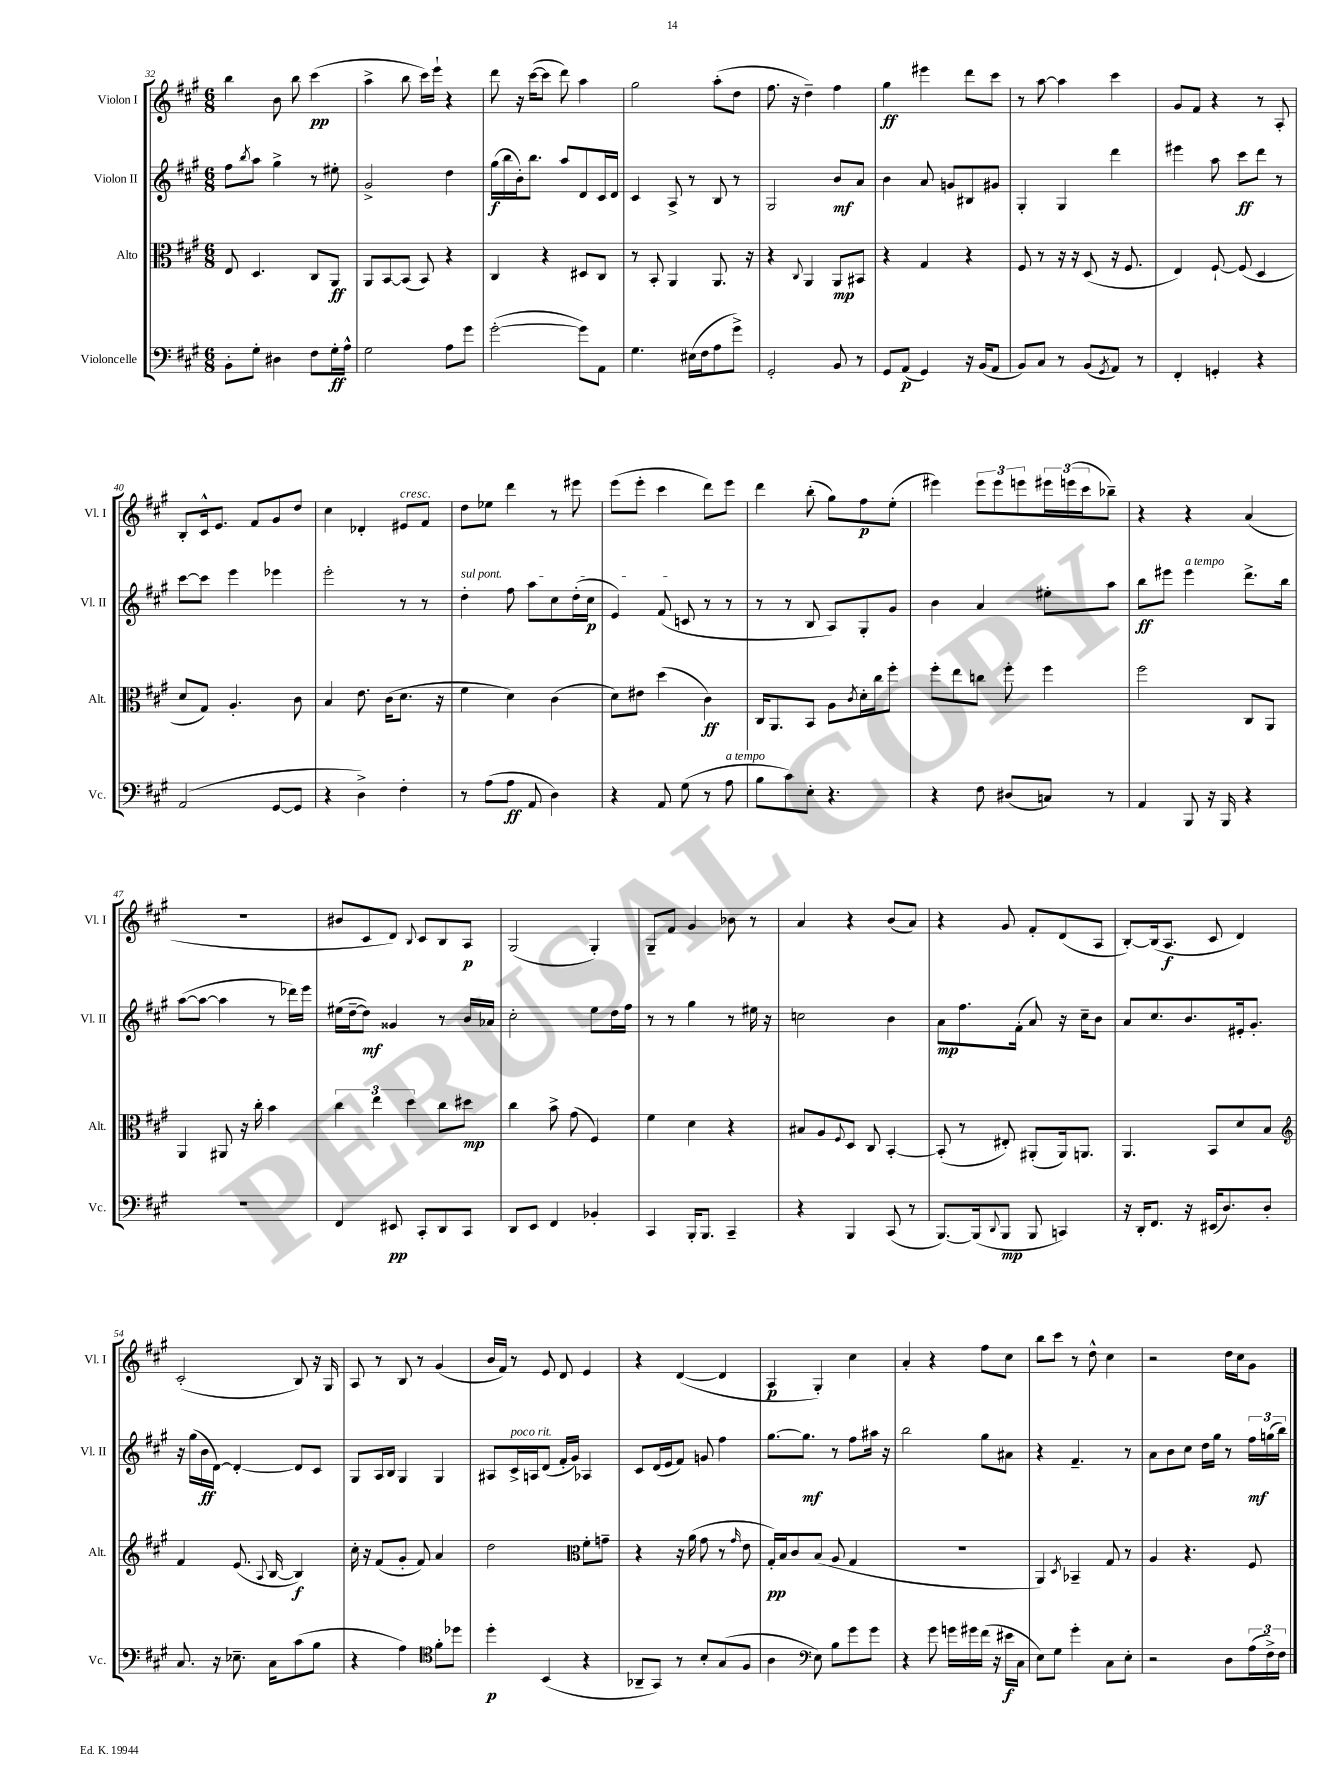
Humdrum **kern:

**kern	**dynam	**kern	**dynam	**kern	**dynam	**kern	**dynam
*part4	*part4	*part3	*part3	*part2	*part2	*part1	*part1
*staff4	*staff4	*staff3	*staff3	*staff2	*staff2	*staff1	*staff1
*I"Violoncelle	*	*I"Alto	*	*I"Violon II	*	*I"Violon I	*
*I'Vc.	*	*I'Alt.	*	*I'Vl. II	*	*I'Vl. I	*
*clefF4	*	*clefC3	*	*clefG2	*	*clefG2	*
*k[f#c#g#]	*	*k[f#c#g#]	*	*k[f#c#g#]	*	*k[f#c#g#]	*
*M6/8	*	*M6/8	*	*M6/8	*	*M6/8	*
=32	=32	=32	=32	=32	=32	=32	=32
8BB'\L	.	8E/	.	8ff#\L	.	4bb\	.
.	.	.	.	8qbb/	.	.	.
8G#'\J	.	4.D/	.	8aa\J	.	.	.
4D#X\	.	.	.	4gg#^\	.	8b\	.
.	.	.	.	.	.	8bb\	.
8F#\L	.	8C#/L	.	8r	.	(4ccc#\	pp
16G#'\L	ff	8AA/J	ff	8ee#X'\	.	.	.
16A^^\JJ	.	.	.	.	.	.	.
=33	=33	=33	=33	=33	=33	=33	=33
2G#\	.	8AA/L	.	2g#^/	.	4aa^\	.
.	.	[8BB/	.	.	.	.	.
.	.	(8BB/J]	.	.	.	8bb\	.
.	.	8BB/)	.	.	.	16ccc#\LL)	.
.	.	.	.	.	.	16eee`\JJ	.
8A\L	.	4r	.	4dd\	.	4r	.
8g#\J	.	.	.	.	.	.	.
=34	=34	=34	=34	=34	=34	=34	=34
([2g#'\	.	4C#/	.	(16gg#\LL	f	8ddd\	.
.	.	.	.	16bb\	.	.	.
.	.	.	.	16b'\J)	.	16r	.
.	.	.	.	8.bb\J	.	([16ccc#\KL	.
.	.	4r	.	.	.	8ccc#\J]	.
.	.	.	.	8aa/L	.	8ddd\)	.
8g#\L])	.	8D#X/L	.	8d/	.	4aa\	.
8AA\J	.	8C#/J	.	16c#/L	.	.	.
.	.	.	.	16d/JJ	.	.	.
=35	=35	=35	=35	=35	=35	=35	=35
4.G#\	.	8r	.	4c#/	.	2gg#\	.
.	.	8BB'/	.	.	.	.	.
.	.	4AA/	.	8A^/	.	.	.
(16E#X\LL	.	.	.	8r	.	.	.
16F#\J	.	.	.	.	.	.	.
8A\	.	8.AA/	.	8B/	.	(8aa'\L	.
8g#^\J)	.	.	.	8r	.	8dd\J	.
.	.	16r	.	.	.	.	.
=36	=36	=36	=36	=36	=36	=36	=36
2GG#'/	.	4r	.	2G#/	.	8.ff#\	.
.	.	.	.	.	.	16r	.
.	.	8qqC#/	.	.	.	.	.
.	.	4AA/	.	.	.	4dd~\)	.
8BB/	.	8AA/L	mp	8b/L	mf	4ff#\	.
8r	.	8BB#X/J	.	8a/J	.	.	.
=37	=37	=37	=37	=37	=37	=37	=37
8GG#/L	.	4r	.	4b\	.	4gg#\	ff
(8AA/J	p	.	.	.	.	.	.
4GG#/)	.	4G#/	.	8a/	.	4eee#X\	.
.	.	.	.	8gn/L	.	.	.
16r	.	4r	.	8B#X/	.	8ddd\L	.
(16BB/KL	.	.	.	.	.	.	.
8AA/J	.	.	.	8g#X/J	.	8ccc#\J	.
=38	=38	=38	=38	=38	=38	=38	=38
8BB/L)	.	8F#/	.	4G#'/	.	8r	.
8C#/J	.	8r	.	.	.	[8aa\	.
8r	.	16r	.	4G#/	.	4aa\]	.
.	.	16r	.	.	.	.	.
(8BB/L	.	(8D/	.	.	.	.	.
8qGG#/	.	.	.	.	.	.	.
8AA/J)	.	16r	.	4ddd\	.	4ccc#\	.
.	.	8.F#/	.	.	.	.	.
8r	.	.	.	.	.	.	.
=39	=39	=39	=39	=39	=39	=39	=39
4FF#'/	.	4E/)	.	4eee#X\	.	8g#/L	.
.	.	.	.	.	.	8f#/J	.
4GGn'/	.	[8F#`/	.	8aa\	.	4r	.
.	.	(8F#/]	.	8ccc#\L	ff	.	.
4r	.	4D/	.	8ddd\J	.	8r	.
.	.	.	.	8r	.	8A'/	.
!!LO:LB:g=z
=40	=40	=40	=40	=40	=40	=40	=40
(2AA/	.	8d/L	.	[8ccc#\L	.	8B'/L	.
.	.	8G#/J)	.	8ccc#\J]	.	16c#^^/k	.
.	.	.	.	.	.	8.e/J	.
.	.	4.A'/	.	4eee\	.	.	.
.	.	.	.	.	.	8f#/L	.
[8GG#/L	.	.	.	4eee-X\	.	8g#/	.
8GG#/J]	.	8c#\	.	.	.	8dd/J	.
=41	=41	=41	=41	=41	=41	=41	=41
4r	.	4B/	.	2eee'\	.	4cc#\	.
4D^\)	.	8.e\	.	.	.	4d-X'/	.
.	.	(16c#\KL	.	.	.	.	.
!	!	!	!	!	!	!LO:TX:a:i:t=cresc.	!
4F#'\	.	8.d\J	.	8r	.	8e#X/L	.
.	.	.	.	8r	.	8f#/J	.
.	.	16r	.	.	.	.	.
=42	=42	=42	=42	=42	=42	=42	=42
!	!	!	!	!LO:TX:a:i:t=sul pont.	!	!	!
8r	.	4f#\	.	4dd'\	.	8dd\L	.
(8A\L	.	.	.	.	.	8ee-X\J	.
8A\J	ff	4d\)	.	8ff#\	.	4ddd\	.
8AA/	.	.	.	8aa\L	.	.	.
4D\)	.	(4c#\	.	8cc#\	.	8r	.
.	.	.	.	(16dd'\L	.	8eee#X\	.
.	.	.	.	16cc#\JJ	p	.	.
=43	=43	=43	=43	=43	=43	=43	=43
4r	.	8d\L)	.	4e/)	.	(8eee\L	.
.	.	8e#X\J	.	.	.	8eee'\J	.
8AA/	.	(4dd\	.	(8f#/	.	4ccc#\	.
(8G#\	.	.	.	8cn/	.	.	.
8r	.	4c#\)	ff	8r	.	8ddd\L)	.
!LO:TX:a:i:t=a tempo	!	!	!	!	!	!	!
8A\	.	.	.	8r	.	8eee\J	.
=44	=44	=44	=44	=44	=44	=44	=44
8B\L	.	16C#/KL	.	8r	.	4ddd\	.
.	.	8.AA/	.	.	.	.	.
8c#\)	.	.	.	8r	.	.	.
8E'\J	.	8BB/J	.	8B/	.	(8bb'\	.
4.r	.	8A\L	.	8A/L)	.	8gg#\L)	.
.	.	8qc#/	.	.	.	.	.
.	.	16d'\L	.	8G#'/	.	8ff#\	p
.	.	16cc#\J	.	.	.	.	.
.	.	8ff#'\J	.	8g#/J	.	(8ee'\J	.
=45	=45	=45	=45	=45	=45	=45	=45
4r	.	8ff#'\L	.	4b\	.	4eee#X\)	.
.	.	8ee\	.	.	.	.	.
8F#\	.	8ccn\J	.	4a/	.	12eee#\L	.
.	.	.	.	.	.	12eee#\	.
(8D#X/L	.	8ff#'\	.	.	.	.	.
.	.	.	.	.	.	12eeen\	.
8Cn/J)	.	4ff#\	.	8ee#X'\L	.	24eee#X\L	.
.	.	.	.	.	.	(24eeen\	.
.	.	.	.	.	.	24ccc#\J	.
8r	.	.	.	8aa\J	.	8bb-X~\J)	.
=46	=46	=46	=46	=46	=46	=46	=46
4AA/	.	2ff#\	.	8bb\L	ff	4r	.
.	.	.	.	8eee#X\J	.	.	.
!	!	!	!	!LO:TX:a:i:t=a tempo	!	!	!
8BBB/	.	.	.	4eee#\	.	4r	.
16r	.	.	.	.	.	.	.
16BBB/	.	.	.	.	.	.	.
4r	.	8C#/L	.	8.ddd^\L	.	(4a/	.
.	.	8AA/J	.	.	.	.	.
.	.	.	.	16bb\Jk	.	.	.
!!LO:LB:g=z
=47	=47	=47	=47	=47	=47	=47	=47
2.r	.	4AA/	.	([8aa\L	.	2.r	.
.	.	.	.	8aa\J_	.	.	.
.	.	8AA#X/	.	4aa\]	.	.	.
.	.	16r	.	.	.	.	.
.	.	16cc#'\	.	.	.	.	.
.	.	4b\	.	8r	.	.	.
.	.	.	.	16ddd-X\LL)	.	.	.
.	.	.	.	16eee\JJ	.	.	.
=48	=48	=48	=48	=48	=48	=48	=48
4FF#/	.	6cc#\	.	(16ee#X\LL	.	8b#X/L	.
.	.	.	.	[16dd~\J	.	.	.
.	.	.	.	8dd\J])	mf	8c#/	.
.	.	6ee\	.	.	.	.	.
8EE#X/	pp	.	.	4g##X/	.	8d/J)	.
.	.	6dd\	.	.	.	.	.
.	.	.	.	.	.	8qqB/	.
8CC#'/L	.	.	.	.	.	8c#/L	.
8DD/	.	8cc#\L	.	8r	.	8B/	.
8CC#/J	.	8dd#X\J	mp	16b/LL	.	8A/J	p
.	.	.	.	16a-X/JJ	.	.	.
=49	=49	=49	=49	=49	=49	=49	=49
8DD/L	.	4cc#\	.	2cc#'\	.	(2G#/	.
8EE/J	.	.	.	.	.	.	.
4FF#/	.	8b^\	.	.	.	.	.
.	.	(8g#\	.	.	.	.	.
4BB-X'/	.	4F#/)	.	8ee\L	.	4G#'/)	.
.	.	.	.	16dd\L	.	.	.
.	.	.	.	16ff#\JJ	.	.	.
=50	=50	=50	=50	=50	=50	=50	=50
4CC#/	.	4f#\	.	8r	.	8G#~/L	.
.	.	.	.	8r	.	8f#/J	.
16BBB'/KL	.	4d\	.	4gg#\	.	4g#/	.
8.BBB/J	.	.	.	.	.	.	.
4CC#~/	.	4r	.	8r	.	8b-X\	.
.	.	.	.	16ee#X\	.	8r	.
.	.	.	.	16r	.	.	.
=51	=51	=51	=51	=51	=51	=51	=51
4r	.	8B#X/L	.	2ccn\	.	4a/	.
.	.	8A/	.	.	.	.	.
.	.	8qqF#/	.	.	.	.	.
4BBB/	.	8D/J	.	.	.	4r	.
.	.	8C#/	.	.	.	.	.
(8CC#/	.	[4BB'/	.	4b\	.	(8b/L	.
8r	.	.	.	.	.	8a/J)	.
=52	=52	=52	=52	=52	=52	=52	=52
[8.BBB/L)	.	(8BB'/]	.	8a\L	mp	4r	.
.	.	8r	.	8.ff#\	.	.	.
(16BBB/k]	.	.	.	.	.	.	.
8qqDD/	.	.	.	.	.	.	.
8BBB/J	mp	8E#X'/)	.	.	.	8g#/	.
.	.	.	.	(16f#'\Jk	.	.	.
8BBB/	.	(8AA#X'/L	.	8a/)	.	8f#'/L	.
4CCn/)	.	16AA#/k)	.	16r	.	(8d/	.
.	.	8.AAn/J	.	16cc#~\KL	.	.	.
.	.	.	.	8b\J	.	8A/J	.
=53	=53	=53	=53	=53	=53	=53	=53
16r	.	4.AA/	.	8a/L	.	[8B'/L)	.
16DD'/KL	.	.	.	.	.	.	.
8.FF#/J	.	.	.	8.cc#/	.	(16B/k]	.
.	.	.	.	.	.	8.A/J	f
16r	.	.	.	8.b/	.	.	.
(16EE#X/KL	.	8BB/L	.	.	.	8c#/	.
8.D/)	.	.	.	.	.	.	.
.	.	8d/	.	16e#X'/k	.	4d/)	.
.	.	.	.	8.g#'/J	.	.	.
8D'/J	.	8B/J	.	.	.	.	.
!!LO:LB:g=z
=54	=54	=54	=54	=54	=54	=54	=54
*	*	*clefG2	*	*	*	*	*
8.C#/	.	4f#/	.	16r	.	(2c#'/	.
.	.	.	.	(16gg#\LL	.	.	.
.	.	.	.	16b\	ff	.	.
16r	.	.	.	[16d\JJ)	.	.	.
8.E-X~\	.	(8.e/	.	4d'/_	.	.	.
.	.	8qqA/	.	.	.	.	.
16C#\KL	.	[16B/	.	.	.	.	.
(8c#\	.	4B/])	f	8d/L]	.	8B/)	.
8B\J	.	.	.	8c#/J	.	16r	.
.	.	.	.	.	.	16G#/	.
=55	=55	=55	=55	=55	=55	=55	=55
4r	.	16cc#'\	.	8G#/L	.	8A/	.
.	.	16r	.	.	.	.	.
.	.	(8f#/L	.	16A/L	.	8r	.
.	.	.	.	16B/JJ	.	.	.
4A\)	.	8g#'/J	.	4G#/	.	8B/	.
.	.	8f#/)	.	.	.	8r	.
*clefC4	*	*	*	*	*	*	*
8f#'\L	.	4a/	.	4G#/	.	(4g#/	.
8dd-X\J	.	.	.	.	.	.	.
=56	=56	=56	=56	=56	=56	=56	=56
4dd'\	p	2dd\	.	8A#X/L	.	16b/LL	.
.	.	.	.	.	.	16f#/JJ)	.
!	!	!	!	!LO:TX:a:i:t=poco rit.	!	!	!
.	.	.	.	16c#^/L	.	8r	.
.	.	.	.	16An/J	.	.	.
(4BB/	.	.	.	(8d/J	.	8e/	.
.	.	.	.	16f#'/LL	.	8d/	.
.	.	.	.	16g#/JJ)	.	.	.
*	*	*clefC3	*	*	*	*	*
4r	.	8f#'\L	.	4A-X/	.	4e/	.
.	.	8gn~\J	.	.	.	.	.
=57	=57	=57	=57	=57	=57	=57	=57
8AA-X~/L	.	4r	.	8c#/L	.	4r	.
8GG#/J)	.	.	.	(16d/L	.	.	.
.	.	.	.	16e/J	.	.	.
8r	.	16r	.	8f#/J)	.	([4d/	.
.	.	(16a\	.	.	.	.	.
8B'/L	.	8g#\	.	8gn/	.	.	.
(8G#/	.	8r	.	4ff#\	.	4d/]	.
.	.	16qqg#/	.	.	.	.	.
8F#/J	.	8e\	.	.	.	.	.
=58	=58	=58	=58	=58	=58	=58	=58
4A\	.	16G#'/LL)	pp	[8.gg#\L	.	4A/	p
.	.	16B/J	.	.	.	.	.
.	.	8c#/	.	.	.	.	.
.	.	.	.	8.gg#\J]	mf	.	.
*clefF4	*	*	*	*	*	*	*
8E\)	.	(8B/J	.	.	.	4G#'/)	.
8B\L	.	8A/	.	8r	.	.	.
8g#\	.	4G#/	.	8ff#\L	.	4cc#\	.
8g#\J	.	.	.	16aa#X\Jk	.	.	.
.	.	.	.	16r	.	.	.
=59	=59	=59	=59	=59	=59	=59	=59
4r	.	2.r	.	2bb\	.	4a'/	.
8g#\	.	.	.	.	.	4r	.
16gn\LL	.	.	.	.	.	.	.
16g#X\	.	.	.	.	.	.	.
(16f#\JJ	.	.	.	8gg#\L	.	8ff#\L	.
16r	.	.	.	.	.	.	.
16e#X\LL	f	.	.	8a#X\J	.	8cc#\J	.
16C#\JJ	.	.	.	.	.	.	.
=60	=60	=60	=60	=60	=60	=60	=60
8E\L)	.	4AA/)	.	4r	.	8bb\L	.
8G#\J	.	.	.	.	.	8ccc#\J	.
.	.	8qD/	.	.	.	.	.
4g#'\	.	4BB-X~/	.	4.f#~/	.	8r	.
.	.	.	.	.	.	8dd^^\	.
8C#\L	.	8G#/	.	.	.	4cc#\	.
8E'\J	.	8r	.	8r	.	.	.
=61	=61	=61	=61	=61	=61	=61	=61
2r	.	4A/	.	8a\L	.	2r	.
.	.	.	.	8b\	.	.	.
.	.	4.r	.	8cc#\J	.	.	.
.	.	.	.	16dd\LL	.	.	.
.	.	.	.	16gg#\JJ	.	.	.
8D\L	.	.	.	8r	.	16dd\LL	.
.	.	.	.	.	.	16cc#\J	.
(24A\L	.	8F#/	.	24ff#\LL	mf	8g#\J	.
24F#^\)	.	.	.	(24ggn\	.	.	.
24F#\JJ	.	.	.	24bb\JJ)	.	.	.
==	==	==	==	==	==	==	==
*-	*-	*-	*-	*-	*-	*-	*-
